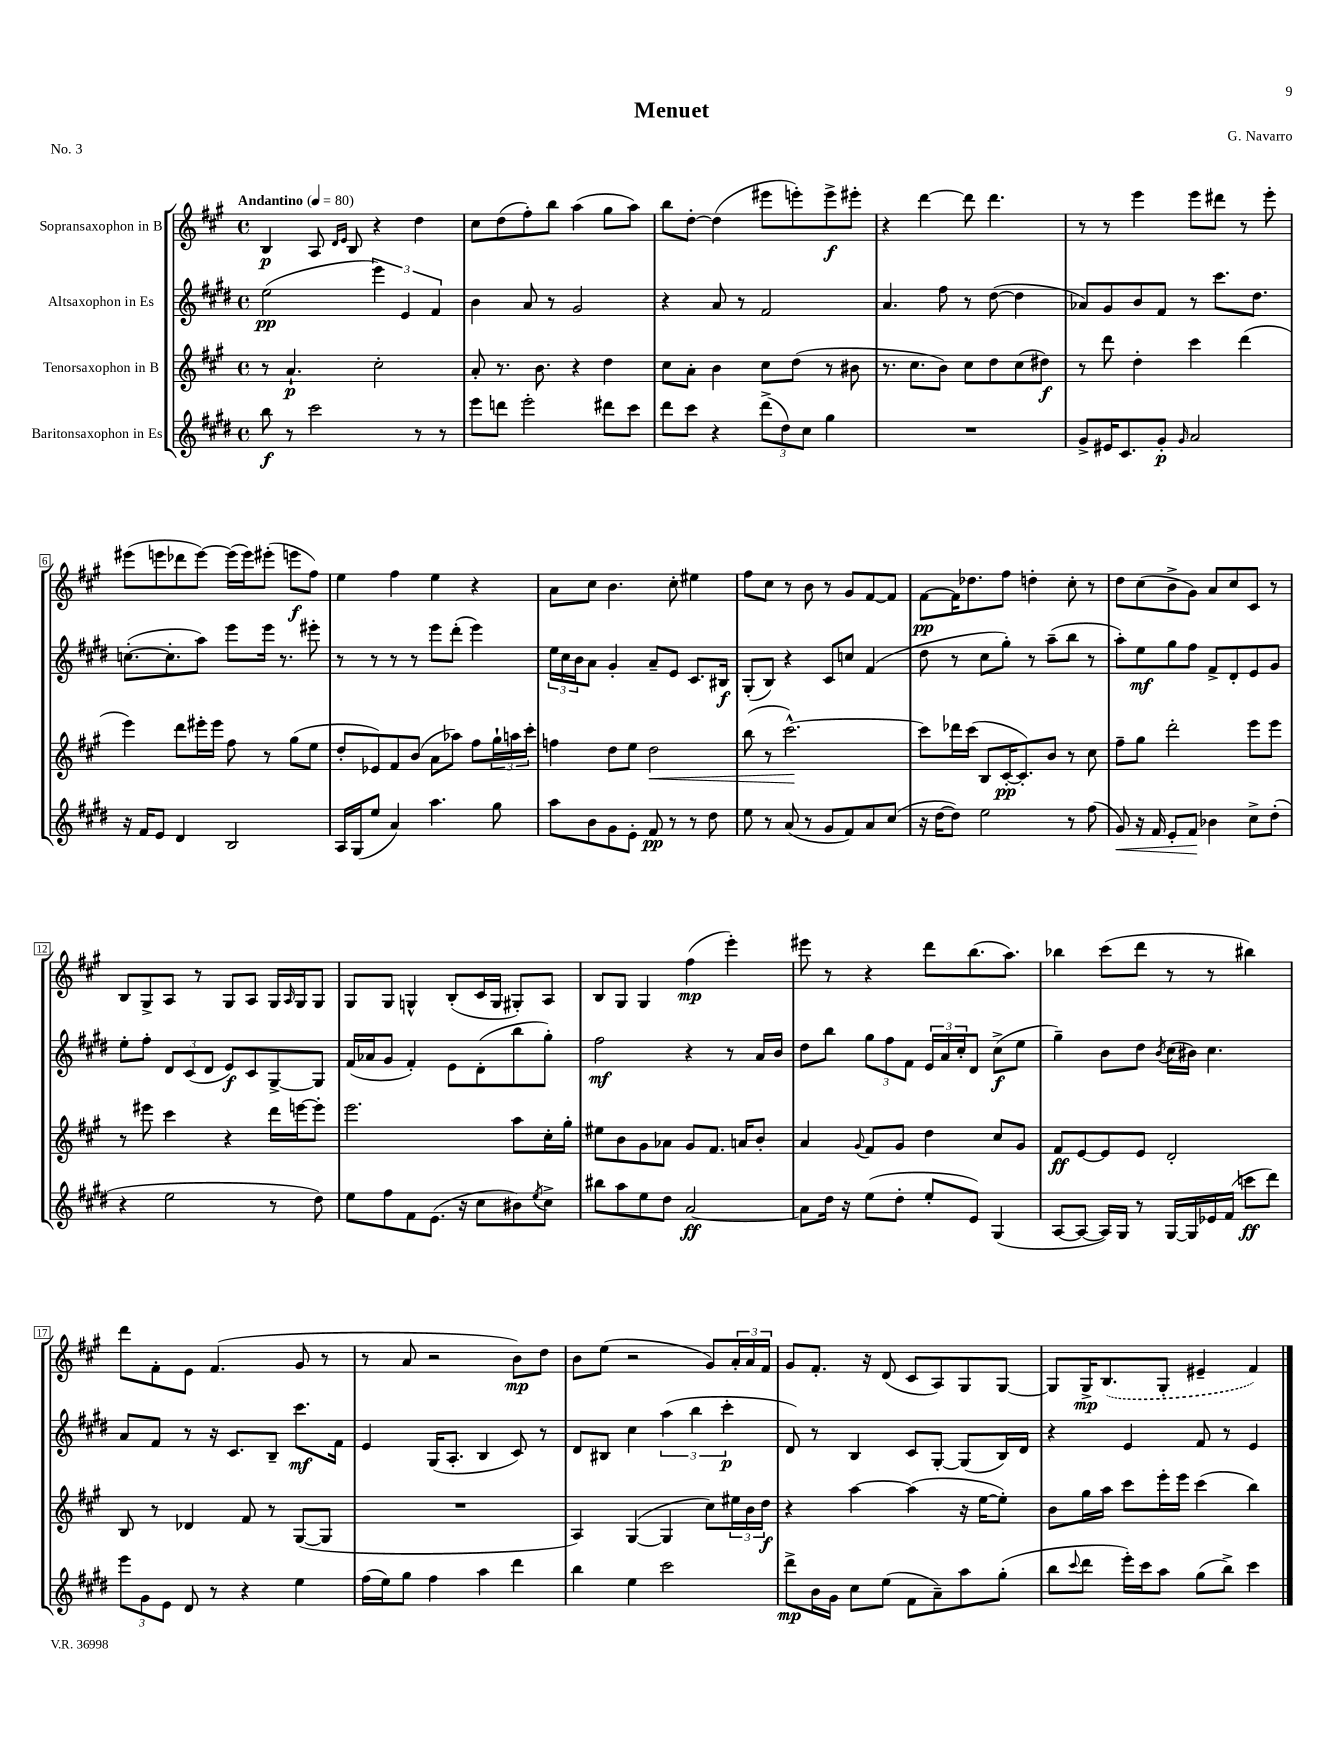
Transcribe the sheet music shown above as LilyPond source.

\header { title = "Menuet" composer = "G. Navarro" piece = "No. 3" }
<<
\new StaffGroup <<
\new Staff = "s0" \with { instrumentName = "Sopransaxophon in B" } {
    \clef treble \key a \major \defaultTimeSignature \time 4/4 \tempo "Andantino" 4 = 80
    b4\p a8 \grace { d'16 e'16 } b8 r4 d''4 |
    cis''8 d''8( fis''8-.) b''8 a''4( gis''8 a''8) |
    b''8 d''8~-. d''4( eis'''8 e'''8-.) e'''8->\f eis'''8-. |
    r4 d'''4~ d'''8 d'''4. |
    r8 r8 e'''4 e'''8 dis'''8 r8 e'''8-. |
    eis'''8( e'''8 des'''8 e'''8~) e'''16( e'''16) eis'''8-.( e'''8\f fis''8) |
    e''4 fis''4 e''4 r4 |
    a'8 cis''8 b'4. cis''8-. eis''4 |
    fis''8 cis''8 r8 b'8 r8 gis'8 fis'8~ fis'8 |
    fis'8~\pp fis'16 des''8. fis''8 d''4-. cis''8-. r8 |
    d''8 cis''8( b'8-> gis'8) a'8 cis''8 cis'8 r8 |
    b8 gis8-> a8 r8 gis8 a8 gis16 \grace { a16 } gis16 gis8 |
    gis8 gis8 g4-^ b8-.( cis'16 g16 gis8-.) a8 |
    b8 gis8 gis4 fis''4\mp( e'''4-.) |
    eis'''8 r8 r4 d'''8 b''8.( a''8.) |
    bes''4 cis'''8( d'''8 r8 r8 bis''4) |
    d'''8 fis'8-. e'8 fis'4.( gis'8 r8 |
    r8 a'8 r2 b'8\mp) d''8 |
    b'8 e''8( r2 gis'8) \tuplet 3/2 { a'16-. a'16 fis'16 } |
    gis'8 fis'8.-. r16 d'8( cis'8 a8) gis8 gis8~ |
    gis8 gis16->\mp \once \slurDashed b8.( gis8-. eis'4-- fis'4) \bar "|." |
}
\new Staff = "s1" \with { instrumentName = "Altsaxophon in Es" } {
    \clef treble \key e \major \defaultTimeSignature \time 4/4
    e''2\pp( \tuplet 3/2 { e'''4) e'4 fis'4 } |
    b'4 a'8 r8 gis'2 |
    r4 a'8 r8 fis'2 |
    a'4. fis''8 r8 dis''8~( dis''4 |
    aes'8) gis'8 b'8 fis'8 r8 cis'''8. dis''8. |
    c''8.~-.( c''8.-. a''8) e'''8 e'''16 r8. eis'''8-. |
    r8 r8 r8 r8 e'''8 dis'''8-.( e'''4) |
    \tuplet 3/2 { e''16 cis''16 b'16 } a'8 gis'4-. a'8-- e'8 cis'8. bis16\f |
    gis8-.( b8) r4 cis'8 c''8 fis'4( |
    dis''8 r8 cis''8 gis''8-.) r8 a''8--( b''8 r8 |
    a''8-.) e''8\mf gis''8 fis''8 fis'8-> dis'8-. e'8 gis'8 |
    e''8-. fis''8-. \tuplet 3/2 { dis'8 cis'8( dis'8 } e'8\f) cis'8 gis8~-> gis8 |
    fis'16( aes'16 gis'8 fis'4-.) e'8 dis'8-.( b''8 gis''8-.) |
    fis''2\mf r4 r8 a'16 b'16 |
    dis''8 b''8 \tuplet 3/2 { gis''8 fis''8 fis'8 } \tuplet 3/2 { e'16 a'16 cis''16-. } dis'8 cis''8->\f( e''8 |
    gis''4--) b'8 dis''8 \acciaccatura { b'8 } cis''16( bis'16) cis''4. |
    a'8 fis'8 r8 r16 cis'8. b8-- cis'''8.\mf fis'16 |
    e'4 gis16( a8.-. b4 cis'8) r8 |
    dis'8 bis8 cis''4 \tuplet 3/2 { a''4( b''4 cis'''4-.\p } |
    dis'8) r8 b4 cis'8 gis8~-. gis8( b16) dis'16 |
    r4 e'4 fis'8 r8 e'4 \bar "|." |
}
\new Staff = "s2" \with { instrumentName = "Tenorsaxophon in B" } {
    \clef treble \key a \major \defaultTimeSignature \time 4/4
    r8 a'4.-!\p cis''2-. |
    a'8-. r8. b'8. r4 d''4 |
    cis''8 a'8-. b'4 cis''8 d''8( r8 bis'8 |
    r8. cis''8. b'8) cis''8 d''8 cis''8( dis''8\f) |
    r8 d'''8 d''4-. cis'''4 d'''4( |
    e'''4) d'''8 eis'''16-. eis'''16 fis''8 r8 gis''8( e''8 |
    d''8-. ees'8) fis'8 b'8( a'8 aes''8) fis''8 \tuplet 3/2 { gis''16-! a''16 cis'''16-. } |
    f''4 d''8 e''8 d''2\< |
    b''8( r8 cis'''2.~-^\!) |
    cis'''8 des'''16 cis'''16( b8 cis'16~-.\pp cis'8.-.) b'8 r8 cis''8 |
    fis''8-- gis''8 d'''2-. e'''8 e'''8 |
    r8 eis'''8 cis'''4 r4 d'''16 e'''16~ e'''8-. |
    e'''2. a''8 cis''16-. gis''16-. |
    eis''8 b'8 gis'8 aes'8 gis'8 fis'8. a'16 b'8-. |
    a'4 \appoggiatura { gis'8 } fis'8 gis'8 d''4 cis''8 gis'8 |
    fis'8\ff e'8~ e'8 e'8 d'2-. |
    b8 r8 des'4 fis'8 r8 gis8~( gis8 |
    R1 |
    a4) gis4~( gis4 cis''8) \tuplet 3/2 { eis''16 b'16 d''16\f } |
    r4 a''4~ a''4( r16 e''16~ e''8-.) |
    b'8 gis''16 a''16 cis'''8 e'''16-. e'''16 cis'''4( b''4) \bar "|." |
}
\new Staff = "s3" \with { instrumentName = "Baritonsaxophon in Es" } {
    \clef treble \key e \major \defaultTimeSignature \time 4/4
    b''8\f r8 cis'''2 r8 r8 |
    e'''8 d'''8 e'''2-. dis'''8 cis'''8 |
    dis'''8 cis'''8 r4 \tuplet 3/2 { dis'''8->( dis''8) cis''8 } gis''4 |
    R1 |
    gis'8-> eis'16 cis'8. gis'8-.\p \grace { gis'16 } a'2 |
    r16 fis'16 e'8 dis'4 b2 |
    a16 gis16( e''8 a'4) a''4. gis''8 |
    a''8 b'8 gis'8 e'8-. fis'8\pp r8 r8 dis''8 |
    e''8 r8 a'8( r8 gis'8 fis'8) a'8 cis''8( |
    r16 dis''16~ dis''8) e''2 r8 fis''8( |
    gis'8\<) r16 fis'16 e'8-. fis'8\! bes'4 cis''8-> dis''8-.( |
    r4 e''2 r8 dis''8) |
    e''8 fis''8 fis'8 e'8.( r16 cis''8 bis'8) \acciaccatura { e''8 } cis''8-> |
    bis''8 a''8 e''8 dis''8 a'2~\ff |
    a'8 dis''16 r16 e''8( dis''8-. e''8-. e'8) gis4( |
    a8~ a8~ a16) gis16 r8 gis16~ gis16 ees'16 fis'16( c'''8\ff dis'''8) |
    \tuplet 3/2 { e'''8 gis'8 e'8 } dis'8 r8 r4 e''4 |
    fis''16( e''16) gis''8 fis''4 a''4 dis'''4 |
    b''4 e''4 cis'''2 |
    dis'''8->\mp b'16 gis'16 cis''8 e''8( fis'8 a'8--) a''8 gis''8-.( |
    b''8 \appoggiatura { cis'''8 } dis'''8 e'''16-.) cis'''16 a''8 gis''8( b''8->) cis'''4 \bar "|." |
}
>>
>>
\layout { \context { \Score \override BarNumber.stencil = #(make-stencil-boxer 0.1 0.3 ly:text-interface::print) } }
